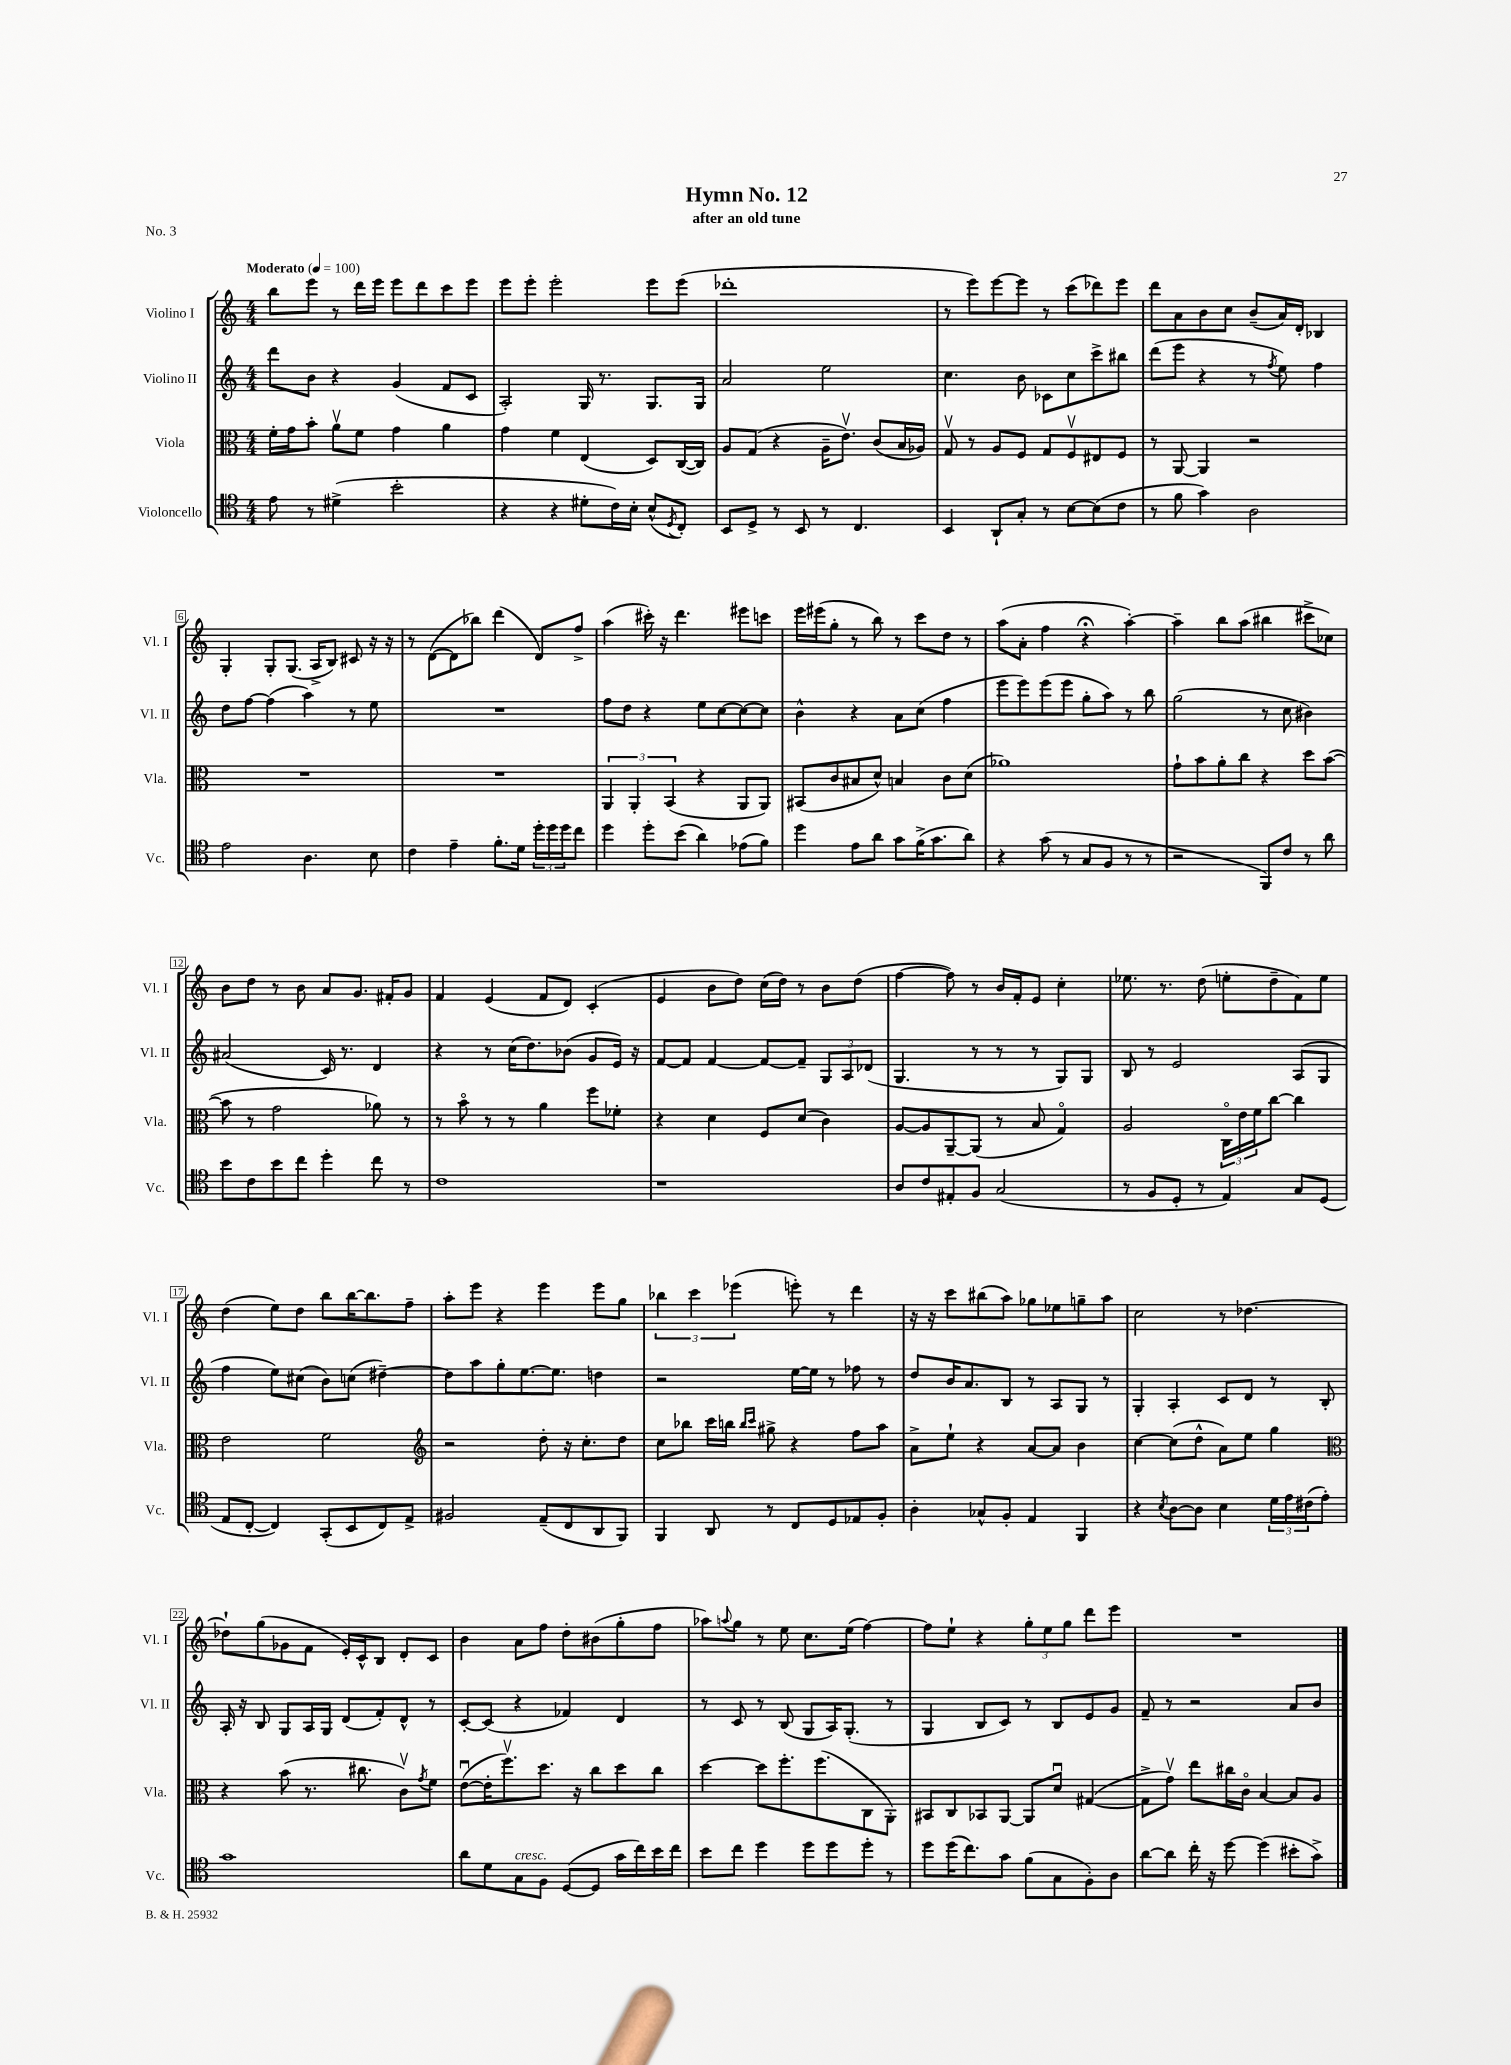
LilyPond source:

\header { title = "Hymn No. 12" subtitle = "after an old tune" piece = "No. 3" }
<<
\new StaffGroup <<
\new Staff = "s0" \with { instrumentName = "Violino I" shortInstrumentName = "Vl. I" } {
    \clef treble \key c \major \numericTimeSignature \time 4/4 \tempo "Moderato" 4 = 100
    b''8 e'''8 r8 d'''16 e'''16 e'''8 d'''8 c'''8 e'''8 |
    e'''8 e'''8-. e'''2-. e'''8 e'''8( |
    des'''1-. |
    r8 e'''8) e'''8~ e'''8 r8 c'''8( des'''8) e'''8 |
    d'''8 a'8 b'8 c''8 b'8--( a'16) d'16-. bes4 |
    g4-. g8-. g8.( a16-> b8) cis'8 r16 r16 |
    r8 d'8~( d'8 bes''8) d'''4( d'8) f''8-> |
    a''4( cis'''16-.) r16 d'''4. eis'''8 c'''8 |
    e'''16 eis'''16( g''8-. r8 b''8) r8 c'''8 d''8 r8 |
    a''8( a'8-. f''4 r4\fermata a''4~-.) |
    a''4-- b''8 a''8( bis''4 cis'''8-> ces''8) |
    b'8 d''8 r8 b'8 a'8 g'8. fis'16-. g'8 |
    f'4 e'4( f'8 d'8) c'4-.( |
    e'4 b'8 d''8) c''16( d''16) r8 b'8 d''8( |
    f''4~ f''8) r8 b'16 f'16-. e'8 c''4-. |
    ees''8. r8. d''8( e''8-. d''8-- f'8) e''8 |
    d''4( e''8) d''8 b''8 b''16~ b''8. f''8-- |
    a''8-. e'''8 r4 e'''4 e'''8 g''8 |
    \tuplet 3/2 { bes''4 c'''4 ees'''4( } e'''8-.) r8 d'''4 |
    r16 r16 c'''8 bis''8( a''8) ges''8 ees''8 g''8-- a''8 |
    c''2 r8 des''4.~ |
    des''8-! g''8( ges'8 f'8 e'16-.) c'16-^ b8 d'8-. c'8 |
    b'4 a'8 f''8 d''8-. bis'8( g''8-. f''8 |
    aes''8) \appoggiatura { a''8 } g''8 r8 e''8 c''8. e''16( f''4~) |
    f''8 e''8-! r4 \tuplet 3/2 { g''8-. e''8 g''8 } d'''8 e'''8 |
    R1 \bar "|." |
}
\new Staff = "s1" \with { instrumentName = "Violino II" shortInstrumentName = "Vl. II" } {
    \clef treble \key c \major \numericTimeSignature \time 4/4
    d'''8 b'8 r4 g'4( f'8 c'8 |
    a2-.) g16 r8. g8. g16 |
    a'2 e''2 |
    c''4. b'8 ces'8 c''8 c'''8-> bis''8 |
    d'''8( e'''8 r4 r8 \acciaccatura { f''8 } e''8) f''4 |
    d''8 f''8~ f''4( a''4) r8 e''8 |
    R1 |
    f''8 d''8 r4 e''8 c''8~ c''8~ c''8 |
    b'4-^ r4 a'8 c''8( f''4 |
    e'''8 e'''8) e'''8( e'''8 g''8-. a''8) r8 b''8 |
    g''2( r8 c''8 bis'4) |
    ais'2( c'16) r8. d'4 |
    r4 r8 c''16( d''8.) bes'8( g'8 e'16) r16 |
    f'8~ f'8 f'4~ f'8~ f'8-- \tuplet 3/2 { g8 a8 des'8( } |
    g4. r8 r8 r8 g8) g8 |
    b8 r8 e'2 a8( g8 |
    f''4 e''8) cis''8( b'8) c''8( dis''4~--) |
    dis''8 a''8 g''8-. e''8.~ e''8. d''4 |
    r2 e''16~ e''16 r8 fes''8 r8 |
    d''8 b'16 a'8. b8 r8 a8 g8 r8 |
    g4-. a4-. c'8 d'8 r8 b8-. |
    a16-. r16 b8 g8 a16 g16 d'8( f'8-.) d'8-^ r8 |
    c'8~-. c'8( r4 fes'4) d'4 |
    r8 c'8 r8 b8( g8 a16) g8.-.( r8 |
    g4 b8 c'8) r8 b8 e'8 g'8 |
    f'8-- r8 r2 a'8 b'8 \bar "|." |
}
\new Staff = "s2" \with { instrumentName = "Viola" shortInstrumentName = "Vla." } {
    \clef alto \key c \major \numericTimeSignature \time 4/4
    f'16-. g'16 b'8-. a'8\upbow f'8 g'4 a'4 |
    g'4 f'4 e4( d8) c16~( c16) |
    a8 g8( r4 a16-- e'8.\upbow) c'8( b16 aes16) |
    g8\upbow r8 a8 f8 g8 f8\upbow eis8 f8 |
    r8 a,8~ a,4 r2 |
    R1 |
    R1 |
    \tuplet 3/2 { a,4 a,4-. b,4( } r4 a,8 a,8) |
    bis,8( c'8 bis8 d'8-^) b4 c'8 d'8( |
    aes'1) |
    g'8-! b'8 a'8-. c''8 r4 d''8 b'8~( |
    b'8 r8 g'2 aes'8) r8 |
    r8 b'8\flageolet r8 r8 a'4 f''8 fes'8-. |
    r4 d'4 f8 d'8( c'4) |
    a8~ a8 a,8~-- a,8( r8 b8 g4\flageolet) |
    a2 \tuplet 3/2 { c16\flageolet e'16 f'16 } c''8~ c''4 |
    e'2 f'2 |
    \clef treble r2 d''8-. r16 c''8.-. d''8 |
    c''8 bes''8 c'''16 b''16 \grace { b''16 c'''16 } gis''8-> r4 f''8 a''8 |
    a'8-> e''8-! r4 a'8~ a'8 b'4 |
    c''4~ c''8( d''8-^ a'8) e''8 g''4 |
    \clef alto r4 b'8( r8. cis''8. c'8\upbow) \acciaccatura { g'8 } f'8 |
    e'8~\downbow( e'16-. f''8.\upbow) d''8. r16 c''8 d''8 c''8 |
    d''4~ d''8 f''8.-. f''8.( c8 a,8-.) |
    bis,8 c8 bes,8 a,8~ a,8 d'8\downbow gis4~( |
    gis8-> g'8\upbow) e''8 cis''16 c'16\flageolet b4~ b8 a8 \bar "|." |
}
\new Staff = "s3" \with { instrumentName = "Violoncello" shortInstrumentName = "Vc." } {
    \clef tenor \key c \major \numericTimeSignature \time 4/4
    e'8 r8 dis'4->( b'2-. |
    r4 r4 dis'8-. c'16) b16-. b8-^( \acciaccatura { d8 } c8-.) |
    b,8 d8-> r8 b,8 r8 c4. |
    b,4 a,8-! g8-. r8 b8~ b8( c'8 |
    r8 f'8 g'4) a2 |
    e'2 a4. b8 |
    c'4 e'4-- f'8.-. d'16 \tuplet 3/2 { d''16-. d''16 d''16 } c''8 |
    d''4 d''8-. b'8( a'4) ees'8( f'8) |
    d''4 e'8 a'8 g'8 f'16->( g'8. a'8) |
    r4 g'8( r8 g8 f8 r8 r8 |
    r2 f,8) c'8 r8 a'8 |
    b'8 c'8 b'8 c''8 d''4-. c''8 r8 |
    c'1 |
    r1 |
    a8 c'8 eis8-. f8 g2( |
    r8 f8 d8-. r8 e4) g8 d8( |
    e8 c8~-. c4) g,8-.( b,8 c8) e8-> |
    fis2 e8--( c8 a,8 f,8) |
    f,4 a,8 r8 c8 d8 ees8 f8-. |
    a4-. ges8-^ f8-. e4 f,4 |
    r4 \acciaccatura { b8 } a8~ a8 b4 \tuplet 3/2 { d'16 e'16 cis'16( } e'8-.) |
    g'1 |
    a'8 d'8 g8^\markup { \italic "cresc." } f8 d8~( d8 g'16 c''16) b'16 c''16 |
    b'8 c''8 d''4 d''8 d''8 d''8-. r8 |
    d''8 d''16( c''8.) g'8 f'8( g8 f8-.) a8 |
    a'8~ a'8 c''16-. r16 d''8~ d''4( bis'8-. g'8->) \bar "|." |
}
>>
>>
\layout { \context { \Score \override BarNumber.stencil = #(make-stencil-boxer 0.1 0.3 ly:text-interface::print) } }
